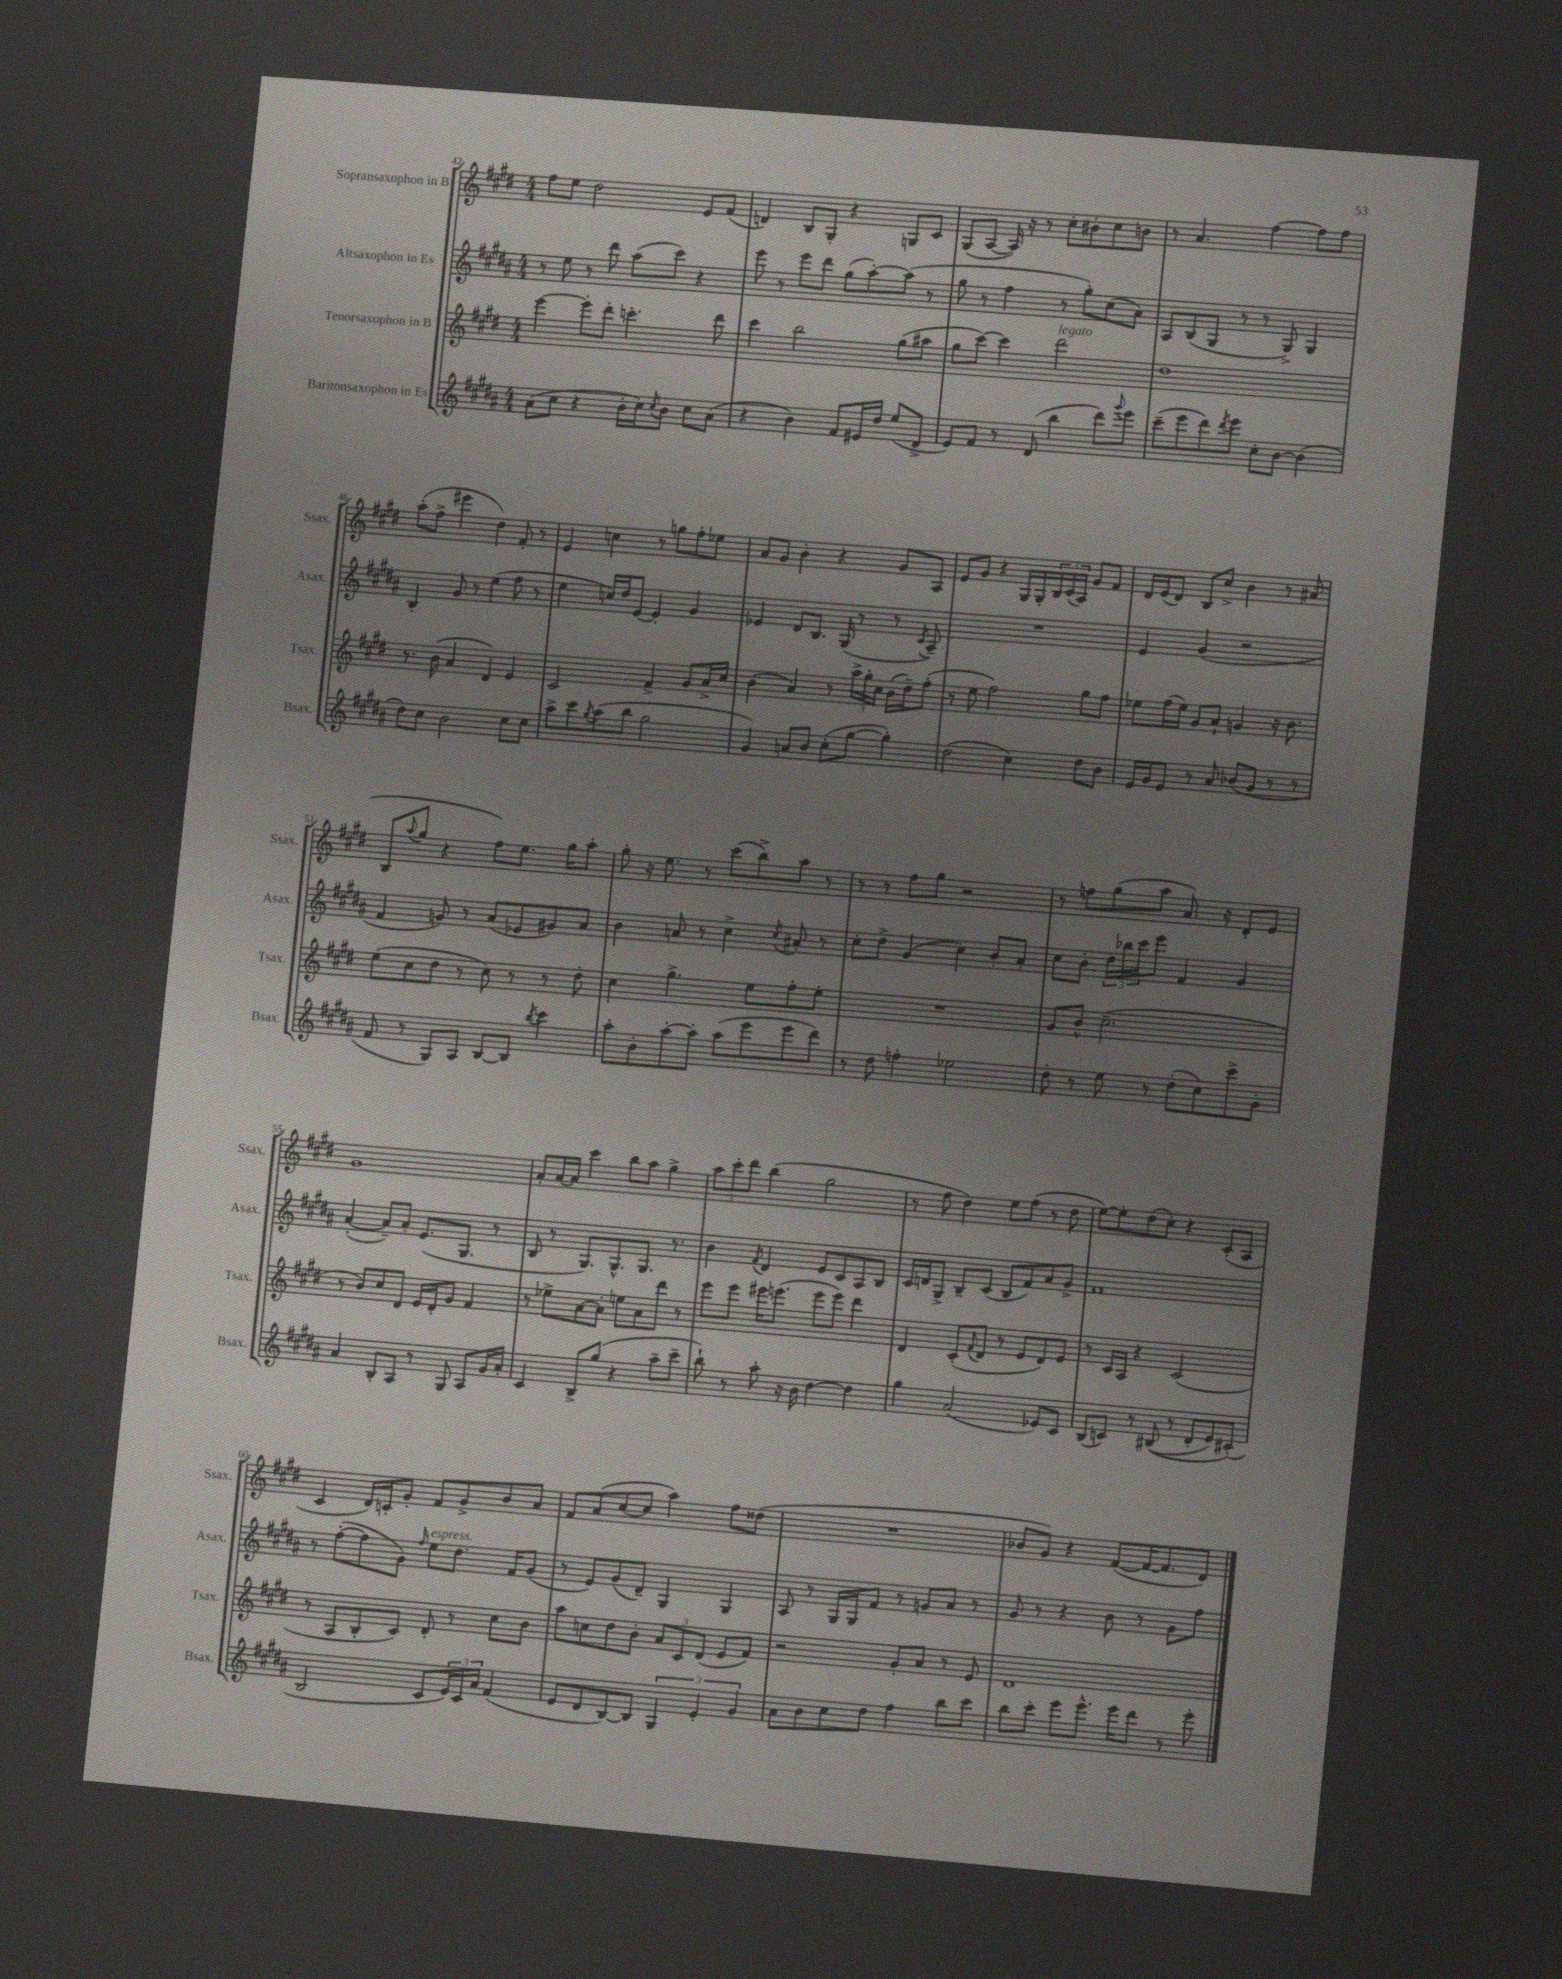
<<
\new StaffGroup <<
\new Staff = "s0" \with { instrumentName = "Sopransaxophon in B" shortInstrumentName = "Ssax." } {
    \clef treble \key e \major \numericTimeSignature \time 4/4
    fis''8 e''8 dis''2 e'8 fis'8( |
    d'4) b8 gis8-. r4 g8 cis'8 |
    gis8( a8~ a16) r16 r8 cis''8-. bis'8-. cis''8 b'8 |
    r8 a'4. fis''4~ fis''8 fis''8 |
    a''8-.( fis''8-> eis'''4 dis''4) fis'8-. r8 |
    e'4 c''4 r8 g''8 fis''8-. ees''8 |
    a'8 gis'8 b'4-. r4 gis'8 a8 |
    e'8 gis'8 r4 gis16 gis16-. \tuplet 3/2 { b16 cis'16( a16) } gis'8 fis'8 |
    dis'16 e'16( dis'8) b8 cis''8-> b'4 r8 ais'8( |
    b8 \appoggiatura { a''8 } gis''8 r4 fis''8) e''8. gis''16 a''8-. |
    gis''8-. r16 e''8. r8 cis'''8( b''8->) a''8 r8 |
    r8 r8 fis''8 gis''8 r2 |
    r8 f''8 gis''8( a''8 a'8.) r16 dis'8-. e'8 |
    gis'1 |
    a'8-. a'16~ a'16 cis'''4 b''8 a''8 gis''4-> |
    \tuplet 3/2 { a''8 cis'''8-. dis'''8 } b''4( gis''2 |
    r8 fis''8 dis''4) e''8 fis''8( r8 dis''8 |
    e''8~) e''8-. dis''8( cis''8-.) r4 cis'8-.( a8 |
    cis'4 dis'16) c'16-. gis'8-. fis'8 gis'8-> b'8 a'8 |
    fis'8 a'8( cis''8~ cis''8 a''4) fis''8 disis''8( |
    R1 |
    bes'8 gis'8) r4 fis'8~( fis'16~ fis'8. dis'8) \bar "|." |
}
\new Staff = "s1" \with { instrumentName = "Altsaxophon in Es" shortInstrumentName = "Asax." } {
    \clef treble \key b \major \numericTimeSignature \time 4/4
    r8 e''8 r8 dis'''8 ais''8( cis'''8) r4 |
    e'''8 r8 e'''8 dis'''8 gis''8( ais''8~-.) ais''8( r8 |
    gis''8 r8 fis''4 r8 gis''8-.) cis''8( ais'8) |
    ais8 b8( gis8 r8 r8 gis8->) gis4 |
    b4-. gis'8 r8 e''4( fis''8 r8 |
    e''4 c''16) dis''16 e'8~ e'4-. gis'4 |
    ees'4 dis'8 b8. gis16( r8 r8 \acciaccatura { cis'8 } ais8--) |
    R1 |
    e'4 gis'4( r2 |
    fis'4 g'8) r8 ais'8( ees'8 gis'8) ais'8 |
    b'4 a'8 r8 cis''4-> \acciaccatura { cis''8 } ais'8-. r8 |
    cis''8-. dis''8-> gis'4( cis''4) b'8-. ais'8-. |
    cis''8 b'8-. \tuplet 3/2 { dis''16 bes''16 cis'''16 } e'''8 fis'4 gis'4 |
    ais'4~-.( ais'8--) ais'8-. e'8.( gis8. r8 |
    b8 r8 gis8.) gis8.-^ gis8. r8. |
    b'4 \acciaccatura { fis'8 } dis'4 e'8 cis'8 ais8 b8 |
    cis'16 d'16 gis8-> b8-- cis'8( b8 fis'8) ais'8 gis'8-> |
    fis'1 |
    r8 fis''8~-.( fis''8 gis'8) \grace { fis''16 } e''8^\markup { \italic "espress." } dis''8. fis'16 gis'8( |
    r8 e'8) gis'8( dis'8--) gis4 gis4 |
    ais8 r8 gis16 gis16 fis'8 r8 g'8 ais'8 r8 |
    gis'8 r8 r4 b'8 r8 gis'8 fis''8 \bar "|." |
}
\new Staff = "s2" \with { instrumentName = "Tenorsaxophon in B" shortInstrumentName = "Tsax." } {
    \clef treble \key e \major \numericTimeSignature \time 4/4
    e'''4~ e'''8-. dis'''8-. c'''4.-. dis'''8 |
    cis'''4 b''2 gis''8( ais''8 |
    gis''8 cis'''8~) cis'''4 dis'''2^\markup { \italic "legato" } |
    dis''1 |
    r8. b'16( a'4 dis'4) e'4 |
    cis'2 fis'4-> gis'8 a'16-> cis''16 |
    b'4( a'4) r8 \tuplet 3/2 { a''16-> gis''16-. cis''16 } b'16( dis''16--) fis''8-.( |
    r8 e''8 fis''2) gis''8 fis''8 |
    ees''8 fis''16( ees''16) gis'8 a'8-! g'4 r16 b'8. |
    e''8( cis''8 dis''8 r8 cis''8) r8 r8 dis''8-. |
    cis''4 gis''4.-> e''8 fis''8-. e''8-. |
    R1 |
    gis'8 b'8-^ cis''2.--( |
    r8 b'8) cis''8 dis'8 e'16 dis'16-. gis'8 fis'4 |
    r8 ees''8-> a'8~ a'8-. e''8 a'8 dis'''8 r8 |
    e'''8 e'''8 eis'''16 e'''8.( e'''8 e'''8) dis'''4 |
    dis'4 cis'8-.( \appoggiatura { fis'8 } dis'8 r8 e'8 dis'8) e'8 |
    r8 cis'16 a16 r4 cis'2( |
    r8 a8 b8-. cis'8) dis'8-. r8 cis''8 b'8 |
    a''8 c''8 dis''8 b'8-. \tuplet 3/2 { a'8 cis'8 dis'8( } e'8 fis'8) |
    r2 gis'8-. a'8 r8 e'8 |
    dis'1 \bar "|." |
}
\new Staff = "s3" \with { instrumentName = "Baritonsaxophon in Es" shortInstrumentName = "Bsax." } {
    \clef treble \key b \major \numericTimeSignature \time 4/4
    ais'8( cis''8 r4 b'16-. cis''16) \acciaccatura { cis''8 } b'8 cis''8 ais'8( |
    r4 b'4) fis'8 eis'16 dis''16 e''8( dis'8-> |
    e'8) fis'8 r8 dis'8( b''4 dis'''8) \appoggiatura { gis'''8 } e'''8 |
    cis'''8--( e'''8 dis'''8) \acciaccatura { dis'''8 } e'''8 cis''8-. b'8~ b'4( |
    dis''8) cis''8 b'2 cis''8 cis''8 |
    ais''8-> cis'''8 \acciaccatura { gis''8 } ais''8( b''8 gis''2 |
    gis'4) a'8 b'8 cis''8-.( gis''8~ gis''4-.) |
    dis''2( cis''4) dis''8 b'8 |
    e'16 gis'16 e'8 r8 ais'8 bes'8( gis'8 r8 r8 |
    fis'8 r8 gis8) ais8 b8~ b8 \acciaccatura { b''8 } cis'''4 |
    ais''8-. b'8-. ais''8~-. ais''8-. ais''8( e'''8 e'''8 dis'''8) |
    r8 dis''8 f''4-. ees''2 |
    dis''8-. r8 e''8 r8 dis''8-.( cis''8) cis'''8-> gis'8-. |
    ais'4 b8-. ais8 r8 gis8 ais8 gis'16 ais'16-. |
    cis'4 b8-> gis''8( r4 ais''8-- cis'''8-- |
    b''8-!) r8 ais''8-. r16 b'16 dis''4~ dis''4 |
    gis''4 ais'2( ees'8) cis'8 |
    b8( c'8) r8 bis8(\( r8 dis'8-. e'8) cis'8-.(\) |
    b2 cis'8 \tuplet 3/2 { e'16) cis'16 ais'16 } fis'4( |
    e'8 dis'8 b8~) b8 \tuplet 3/2 { gis4 e'4-. gis'4 } |
    ais'8 b'8 cis''8 dis''8 fis''4 b''8 cis'''8 |
    b''8 cis'''8-. e'''8 e'''8.-^ e'''16 dis'''8 r8 e'''8-. \bar "|." |
}
>>
>>
\layout { \context { \Score currentBarNumber = #42 } }
